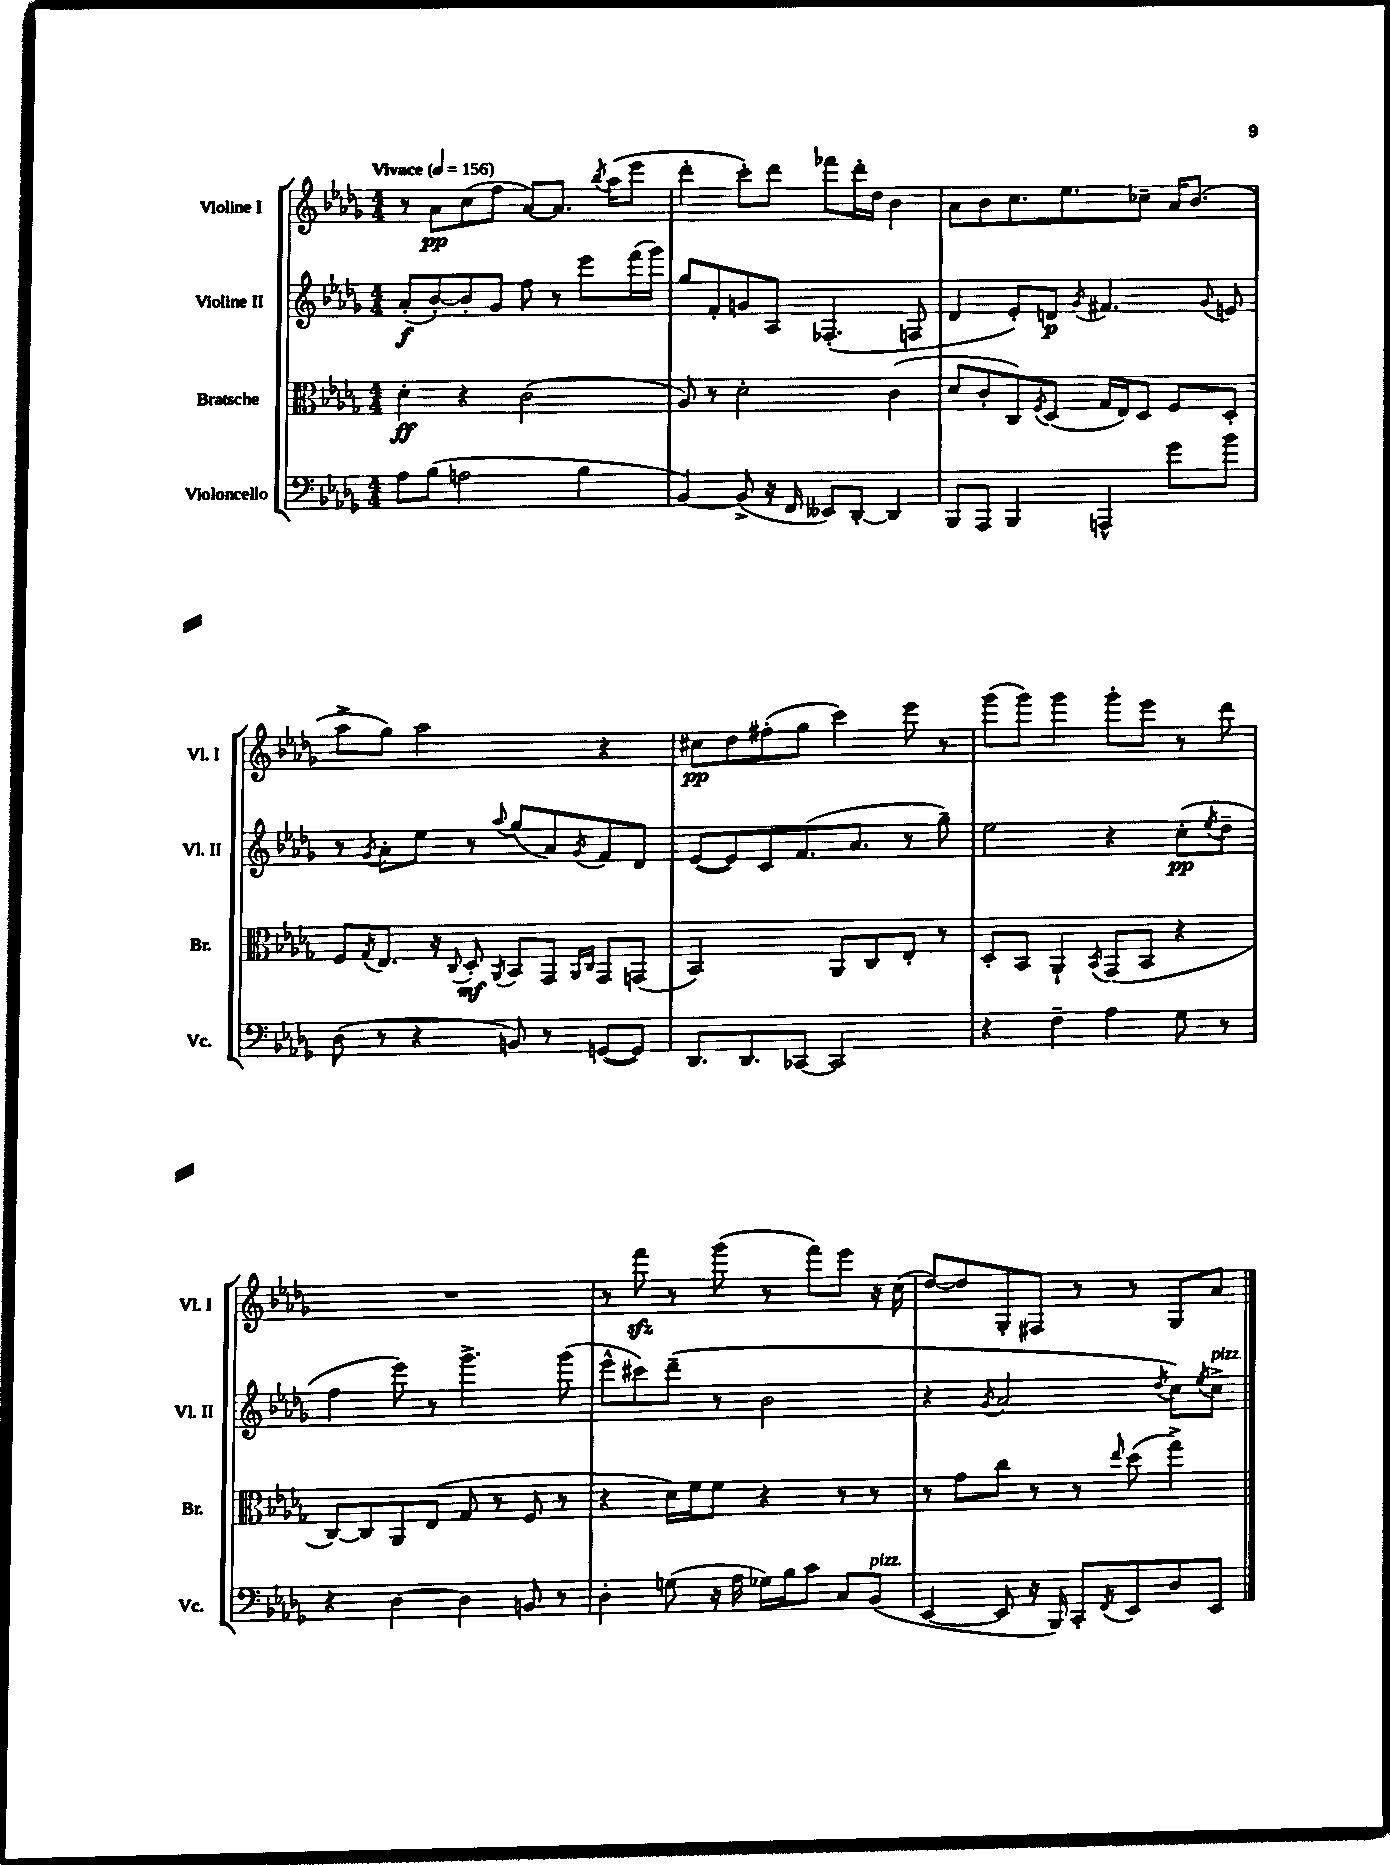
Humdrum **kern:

**kern	**kern	**kern	**kern
*staff4	*staff3	*staff2	*staff1
*clefF4	*clefC3	*clefG2	*clefG2
*k[b-e-a-d-g-]	*k[b-e-a-d-g-]	*k[b-e-a-d-g-]	*k[b-e-a-d-g-]
*M4/4	*M4/4	*M4/4	*M4/4
*MM156	*MM156	*MM156	*MM156
8A-	4d-'	(8a-'	8r
(8B-	.	[8b-')	8a-
2A	4r	8b-']	(8cc
.	.	8g-	8ff
.	(2c	8ff	[8a-)
.	.	8r	8.a-]
4B-	.	8eee-	.
.	.	.	8qbb-
.	.	.	(16aa-
.	.	(16fff	8eee-
.	.	16ggg-)	.
=	=	=	=
[4BB-)	8A-)	8gg-	4ddd-'
.	8r	8f'	.
(8BB-^]	2d-'	8g	8ccc')
16r	.	8A-	8ddd-
16FF	.	.	.
8EE--)	.	(4.F-'	8fff-
[8DD-'	.	.	16ddd-'
.	.	.	16dd-
4DD-]	(4c	.	4b-
.	.	8F	.
=	=	=	=
8BBB-	8d-	4d-	8a-
8AAA-	8c'	.	8b-
4BBB-	8C)	8e-')	8.cc
.	8qF	.	.
.	(8D-	8d	.
.	.	.	8.ee-
.	.	8qg-	.
4AAA^^	16G-	4.f#	.
.	16E-)	.	.
.	8D-	.	8cc-~
8g-	8F	.	16a-
.	.	.	(8.b-
.	.	8qqg-	.
8b-	8D-'	8e	.
=	=	=	=
(8D-	8F	8r	8aa-^
.	8qG-	8qg-	.
8r	8.E-	8a-'	8gg-)
4r	.	8ee-	2aa-
.	16r	.	.
.	8qqC	.	.
.	8D-'	8r	.
.	8qAA-	8qqaa-	.
8BB)	8BB-	(8gg-	.
8r	8GG-	8a-)	.
.	16qqAA-	.	.
.	16qqC	8qg-	.
([8GG	8GG-	8f	4r
8GG])	(8GG	8d-	.
=	=	=	=
8.DD-	2BB-)	([8e-	8cc#
.	.	8e-])	8dd-
8.DD-	.	.	.
.	.	8c	(8ff#'
[8CC-	.	(8.f	8gg-
2CC-]	8AA-	.	4ccc)
.	.	8.a-	.
.	8C	.	.
.	8E-'	8r	8eee-
.	8r	8gg-~)	8r
=	=	=	=
4r	8D-'	2ee-	(8ggg-
.	8BB-	.	8ggg-)
4F~	4AA-`	.	4ggg-
.	8qBB-	.	.
4A-	(8GG-	4r	8ggg-'
.	8BB-	.	8eee-
8G-	4r	(8cc'	8r
.	.	8qee-	.
8r	.	8dd-~	8ddd-
=	=	=	=
4r	[8C)	4ff	1r
.	8C]	.	.
[4D-	8AA-	8eee-)	.
.	(8E-	8r	.
4D-]	8G-	4.ggg-^	.
.	8r	.	.
8BB	8F	.	.
8r	8r	(8ggg-	.
=	=	=	=
4D-'	4r	8eee-^^	8r
.	.	8ccc#)	8fff
(8G	16d-)	(8ddd-~	8r
.	16f	.	.
16r	8f	8r	(8ggg-
16A-	.	.	.
16G-)	4r	2b-	8r
16B-	.	.	.
8c	.	.	8fff)
8C	8r	.	8eee-
(8BB-	8r	.	16r
.	.	.	(16cc
=	=	=	=
[4EE-	8r	4r	[8dd-)
.	8g-	.	8dd-]
.	.	8qg-	.
8EE-]	8cc	2a-	8G-'
16r	8r	.	8F#
16BBB-)	.	.	.
8CC'	8r	.	8r
8qFF	16qqee-	.	.
8EE-	(8dd-	.	8r
.	.	8qdd-	.
8D-	4gg-^)	8cc)	8G-
.	.	8qee-	.
8EE-	.	8cc^	8a-
==	==	==	==
*-	*-	*-	*-
